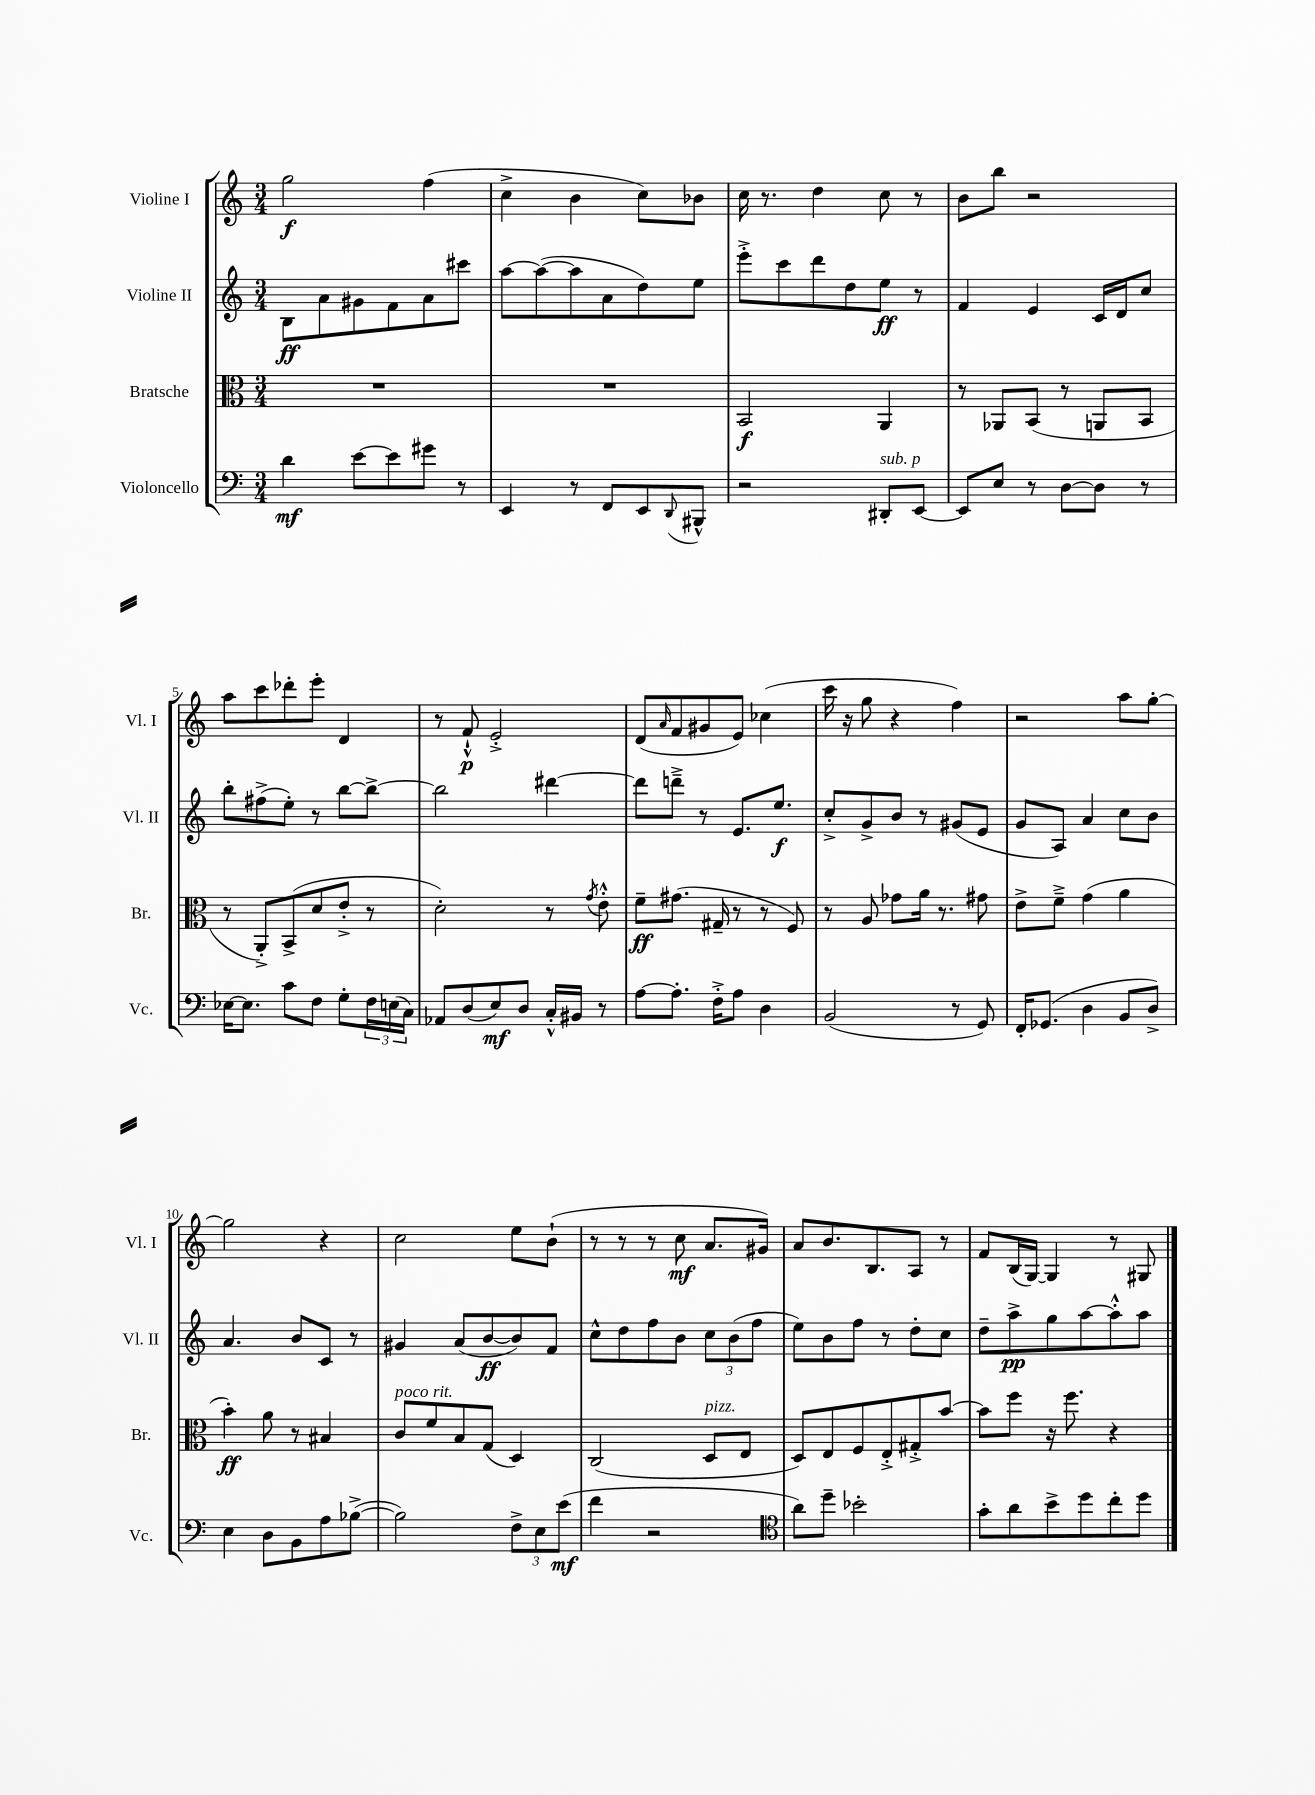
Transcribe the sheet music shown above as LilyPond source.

<<
\new StaffGroup <<
\new Staff = "s0" \with { instrumentName = "Violine I" shortInstrumentName = "Vl. I" } {
    \clef treble \key c \major \numericTimeSignature \time 3/4
    g''2\f f''4( |
    c''4-> b'4 c''8) bes'8 |
    c''16 r8. d''4 c''8 r8 |
    b'8 b''8 r2 |
    a''8 c'''8 des'''8-. e'''8-. d'4 |
    r8 f'8-!-^\p e'2-.-> |
    d'8( \grace { a'16 } f'8 gis'8 e'8) ces''4( |
    c'''16 r16 g''8 r4 f''4) |
    r2 a''8 g''8~-. |
    g''2 r4 |
    c''2 e''8 b'8-!( |
    r8 r8 r8 c''8\mf a'8. gis'16) |
    a'8 b'8. b8. a8 r8 |
    f'8 b16( g16~) g4 r8 gis8 \bar "|." |
}
\new Staff = "s1" \with { instrumentName = "Violine II" shortInstrumentName = "Vl. II" } {
    \clef treble \key c \major \numericTimeSignature \time 3/4
    b8\ff a'8 gis'8 f'8 a'8 cis'''8 |
    a''8~ a''8~( a''8 a'8 d''8) e''8 |
    e'''8-.-> c'''8 d'''8 d''8 e''8\ff r8 |
    f'4 e'4 c'16 d'16 c''8 |
    b''8-. fis''8->( e''8-.) r8 b''8~ b''8~-> |
    b''2 dis'''4~ |
    dis'''8 d'''8---> r8 e'8. e''8.\f |
    c''8-.-> g'8-> b'8 r8 gis'8( e'8 |
    g'8 a8) a'4 c''8 b'8 |
    a'4. b'8 c'8 r8 |
    gis'4 a'8( b'8~\ff b'8) f'8 |
    c''8-^ d''8 f''8 b'8 \tuplet 3/2 { c''8 b'8( f''8 } |
    e''8) b'8 f''8 r8 d''8-. c''8 |
    d''8-- a''8->\pp g''8 a''8~ a''8-.-^ a''8 \bar "|." |
}
\new Staff = "s2" \with { instrumentName = "Bratsche" shortInstrumentName = "Br." } {
    \clef alto \key c \major \numericTimeSignature \time 3/4
    R2. |
    R2. |
    b,2\f a,4 |
    r8 aes,8 b,8( r8 a,8 b,8 |
    r8 a,8-.->) b,8->( d'8 e'8-.-> r8 |
    d'2-.) r8 \acciaccatura { g'8 } e'8-.-^ |
    f'8--\ff gis'8.( gis16-- r8 r8 f8) |
    r8 a8 ges'8 a'16 r8. gis'8 |
    e'8-> f'8---> g'4( a'4 |
    b'4-.\ff) a'8 r8 bis4 |
    c'8^\markup { \italic "poco rit." } f'8 b8 g8( d4) |
    c2( d8^\markup { \italic "pizz." } e8 |
    d8) e8 f8 e8-.-> gis8-.-> b'8~ |
    b'8 f''8 r16 f''8. r4 \bar "|." |
}
\new Staff = "s3" \with { instrumentName = "Violoncello" shortInstrumentName = "Vc." } {
    \clef bass \key c \major \numericTimeSignature \time 3/4
    d'4\mf e'8~ e'8 gis'8 r8 |
    e,4 r8 f,8 e,8 \appoggiatura { d,8 } bis,,8-^ |
    r2 dis,8-.^\markup { \italic "sub. p" } e,8~ |
    e,8 e8 r8 d8~ d8 r8 |
    ees16~ ees8. c'8 f8 g8-. \tuplet 3/2 { f16 e16( c16) } |
    aes,8 d8( e8\mf) d8 c16-.-^ bis,16 r8 |
    a8~ a8.-. f16-.-> a8 d4 |
    b,2( r8 g,8) |
    f,16-. ges,8.( d4 b,8 d8->) |
    e4 d8 b,8 a8 bes8~->( |
    bes2) \tuplet 3/2 { f8-> e8 e'8\mf( } |
    f'4 r2 |
    \clef tenor a'8) d''8-- bes'2-. |
    g'8-. a'8 b'8-> d''8 c''8-. d''8 \bar "|." |
}
>>
>>
